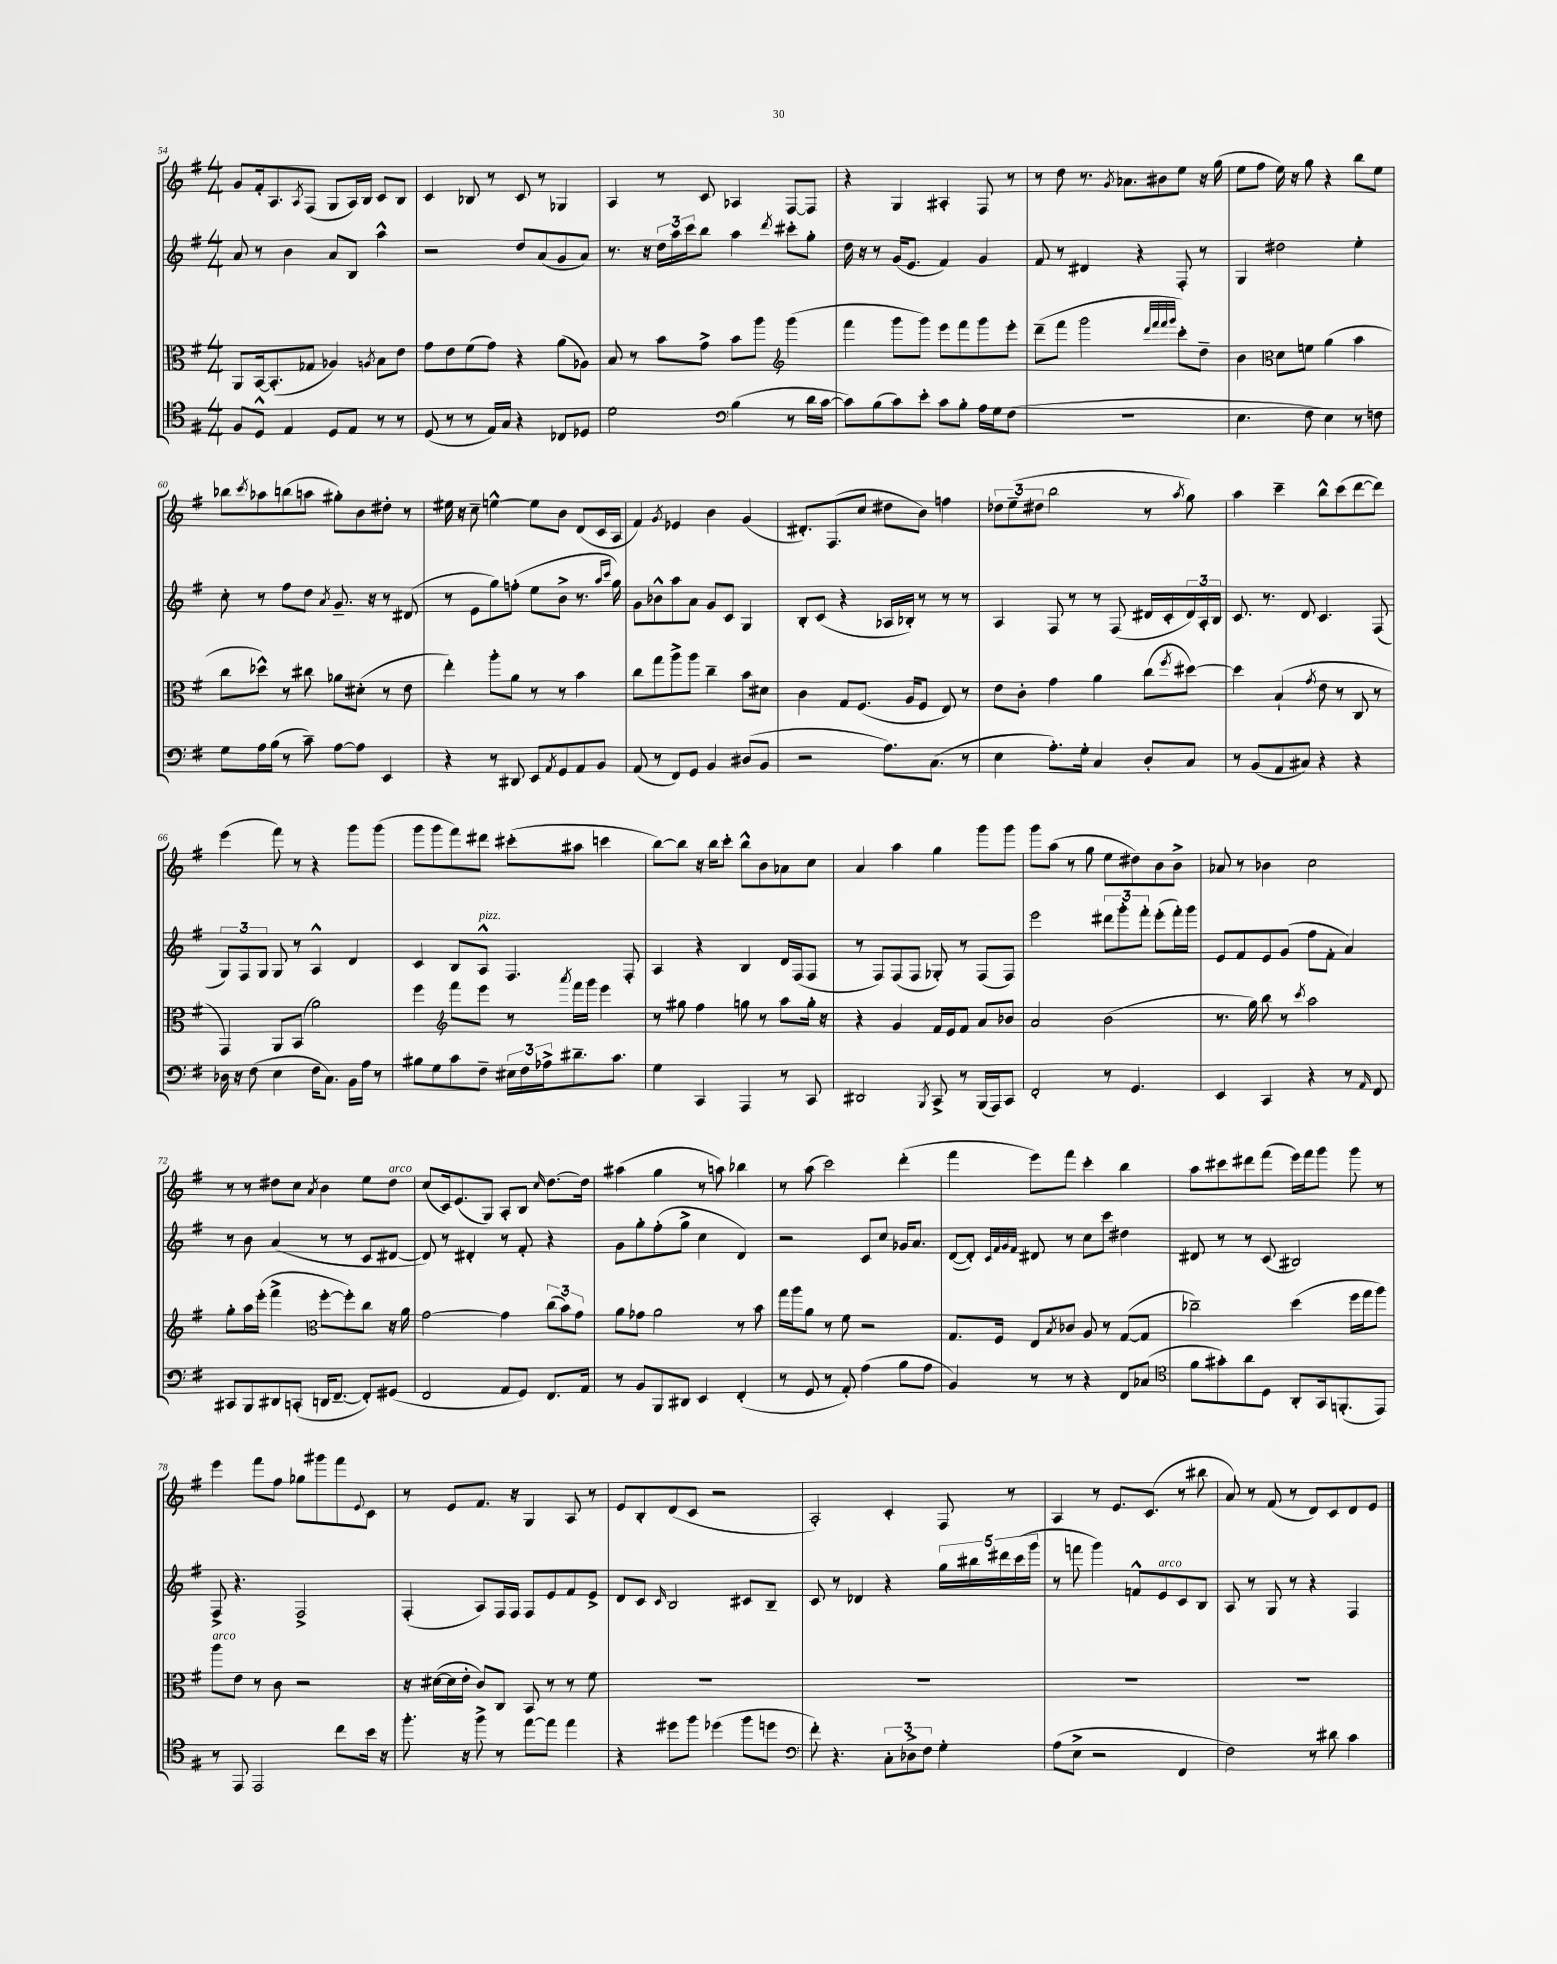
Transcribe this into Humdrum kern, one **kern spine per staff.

**kern	**kern	**kern	**kern
*part4	*part3	*part2	*part1
*staff4	*staff3	*staff2	*staff1
*clefC4	*clefC3	*clefG2	*clefG2
*k[f#]	*k[f#]	*k[f#]	*k[f#]
*M4/4	*M4/4	*M4/4	*M4/4
=54	=54	=54	=54
8F#/L	8AA/L	8a/	8g/L
8D^^/J	[16BB/k	8r	16f#'/k
.	(8.BB'/]	.	8.A/
4E/	.	4b\	.
.	.	.	8qA/
.	8G-X/J	.	(8F#/J
8D/L	4A-X/)	8a/L	8G/L
8E/J	.	8B/J	16A/L)
.	.	.	16B/JJ
.	8qAn/	.	.
8r	8B\L	4aa^^\	8c/L
8r	8e\J	.	8B/J
=55	=55	=55	=55
(8D/	8g\L	2r	4c/
8r	8e\	.	.
8r	(8f#\	.	8B-X/
16E/LL)	8g\J)	.	8r
16G/JJ	.	.	.
4r	4r	8dd/L	8c/
.	.	(8a/	8r
8C-X/L	(8a\L	8g/	4G-X/
8D-X/J	8A-X\J)	8a/J)	.
=56	=56	=56	=56
2d\	8B/	8.r	4A/
.	8r	.	.
.	.	16r	.
.	8b\L	24dd\LL	8r
.	.	24aa\	.
.	.	24ccc\J	.
.	8g^\J	8bb\J	8c/
*clefF4	*	*	*
(4B\	8b\L	4aa\	4A-X/
.	8aa\J	.	.
*	*clefG2	*	*
.	.	8qddd/	.
8r	(4ggg\	8ccc#X'\L	[8F#/L
16d\LL	.	8gg'\J	8F#/J]
[16c\JJ	.	.	.
=57	=57	=57	=57
8c\L])	4fff#\	16dd\	4r
.	.	16r	.
(8B\	.	8r	.
8c\)	8ggg\L	(16g/KL	4G/
.	.	8.e/J	.
8e'\J	8ggg\J)	.	.
8c\L	8eee\L	4f#/)	4A#X'/
8B'\J	8fff#\	.	.
16A\LL	8ggg\	4g/	8F#/
16G\J	.	.	.
(8F#\J	8eee'\J	.	8r
=58	=58	=58	=58
1r	(8ddd~\L	8f#/	8r
.	8fff#\J	8r	8dd\
.	2ggg\	4d#X/	8.r
.	.	.	8qg/
.	.	.	8.a-X\L
.	.	4r	.
.	.	.	8b#X\
.	32qqddd/LLL	.	.
.	32qqfff#/	.	.
.	32qqfff#/	.	.
.	32qqggg/JJJ	.	.
.	8ccc'\L)	8F#'/	8ee\J
.	8dd~\J	8r	16r
.	.	.	(16gg\
=59	=59	=59	=59
4.E\	4b\	4G/	8ee\L
.	.	.	8ff#\J
*	*clefC3	*	*
.	8d\L	2dd#X\	16ee\)
.	.	.	16r
8F#\	8fn\J	.	8gg\
4E\)	(4a\	.	4r
8r	4b\	4ee'\	8bb\L
8Fn\	.	.	8ee\J
!!LO:LB:g=z
=60	=60	=60	=60
8G\L	8cc\L	8cc'\	8bb-X\L
.	.	.	8qccc/
16A\L	8dd-X^^\J)	8r	8aa-X\
(16B\JJ	.	.	.
8r	8r	8ff#\L	(8bbn\
8c~\)	8cc#X\	8dd\J	8aan\J
.	.	8qa/	.
[8A\L	8a-X\L	8.g~/	8gg#X'\L)
8A\J]	(8d#X'\J	.	8b\
.	.	16r	.
4EE/	8r	8r	8dd#X'\J
.	8e\	(8d#X/	8r
=61	=61	=61	=61
4r	4ee'\)	8r	16ee#X\
.	.	.	16r
.	.	8e\L	8cc~\
8r	8aa'\L	8gg\)	[4een^^\
8DD#X/	8a\J	(8ffn'\J	.
8EE/L	8r	8ee\L	8ee\L]
8qAA/	.	.	.
8GG/	8r	8b^\J	8b\J
8AA/	4b\	8.r	(8d/L
8BB/J	.	.	16c/L
.	.	16qqaa/LL	.
.	.	16qqccc/JJ	.
.	.	16gg\)	16A/JJ
=62	=62	=62	=62
(8AA/	8cc\L	8g\L	4f#/)
8r	8gg\	8b-X^^\	.
.	.	.	8qg/
8FF#/L)	8aa^\	8aa\	4e-X/
8GG/J	8aa\J	8a\J	.
4BB/	4cc~\	8g/L	4b\
.	.	8c/J	.
(8D#X/L	8b\L	4G/	(4g/
8BB/J	8d#X\J	.	.
=63	=63	=63	=63
2r	4c\	8B'/L	8.d#X'/L)
.	.	(8c/J	.
.	.	.	(8.F#/
.	8G/L	4r	.
.	(8.F#/J	.	8cc/J
8.A\L)	.	16A-X/LL	8dd#X\L
.	16A/KL	16B-X'/JJ)	.
.	8F#/J	8r	8b\J)
(8.C\J	.	.	.
.	8E/)	8r	4ffn\
8r	8r	8r	.
=64	=64	=64	=64
4E\	8e\L	4A/	12dd-X\L
.	.	.	(12ee~\
.	8c'\J	.	.
.	.	.	12dd#X\J
8.A'\L)	4g\	8F#/	2bb\
.	.	8r	.
16G'\Jk	.	.	.
4C/	4a\	8r	.
.	.	(8F#/	.
8D'/L	(8cc\L	16d#X/LL	8r
.	.	16c'/	.
.	8qff#/	.	8qaa/
8C/J	[8dd#X\J)	24d#/)	8gg\)
.	.	24A'/	.
.	.	24B/JJ	.
=65	=65	=65	=65
8r	4dd#\]	8.c/	4aa\
(8BB/L	.	.	.
.	.	8.r	.
8AA/	(4B`/	.	4ccc~\
8C#X/J)	.	8d/	.
.	8qg/	.	.
4r	8e\	4.c/	8bb^^\L
.	8r	.	(8ccc\
4r	8C/	.	[8ddd\
.	8r	(8F#/	8ddd\J])
!!LO:LB:g=z
=66	=66	=66	=66
16D-X\	4GG/)	12G/L)	(4eee\
16r	.	.	.
.	.	12F#/	.
(8F#\	.	.	.
.	.	12G/J	.
4E\	8AA/L	8G/	8fff#\)
.	(8BB/J	8r	8r
16F#\KL	2a\)	4A^^/	4r
8.C\J)	.	.	.
16BB\LL	.	4d/	8ggg\L
16A\JJ	.	.	.
8r	.	.	(8ggg\J
=67	=67	=67	=67
8B#X\L	4ff#\	4c/	8ggg\L
8G\	.	.	8ggg\
*	*clefG2	*	*
8c\	8fff#\L	8B/L	8fff#\)
!	!	!LO:TX:a:i:t=pizz.	!
8F#~\J	8eee\J	8A^^/J	8ddd#X\J
24E#X\LL	8r	4.F#/	(8ccc#X'\L
24F#\	.	.	.
24A-X^\J	.	.	.
.	8qaaa/	.	.
8.d#X~\	16fff#\LL	.	8aa#X\J
.	16ggg\JJ	.	.
.	4eee\	.	4cccn\
8.c\J	.	.	.
.	.	8F#'/	.
=68	=68	=68	=68
4G\	8r	4A/	[8bb\L)
.	8gg#X\	.	8bb\J]
4CC/	4ff#\	4r	16r
.	.	.	16bb\KL
.	.	.	8ccc'\J
4AAA/	8ggn\	4B/	8bb^^\L
.	8r	.	8b\
8r	8aa\L	16d/LL	8a-X\
.	.	(16F#/J	.
8CC/	16gg'\Jk	8F#/J	8cc\J
.	16r	.	.
=69	=69	=69	=69
2DD#X/	4r	8r	4a/
.	.	8F#/L)	.
.	4g/	(8F#/	4aa\
.	.	8F#/J	.
8qBBB/	.	.	.
8CC^/	16f#/LL	8G-X'/)	4gg\
.	16e/J	.	.
8r	8f#/J	8r	.
(16BBB/LL	8a/L	(8F#/L	8ggg\L
16AAA/J)	.	.	.
8CC/J	8b-X/J	8F#/J)	8ggg\J
=70	=70	=70	=70
2FF#'/	2a/	2eee\	8ggg\L
.	.	.	(8aa\J
.	.	.	8r
.	.	.	8gg\
8r	(2b\	12ddd#X\L	8ee\L
.	.	12ggg'\	.
4.GG/	.	.	8dd#X\)
.	.	12fff#'\J	.
.	.	(8eee'\L	8b\
.	.	16fff#'\L)	8b^\J
.	.	16ggg\JJ	.
=71	=71	=71	=71
4EE/	8.r	8e/L	8a-X/
.	.	8f#/	8r
.	16gg\)	.	.
4CC/	8bb\	8e/	4b-X\
.	8r	(8g/J	.
.	8qccc/	.	.
4r	2aa\	8ff#\L	2cc\
.	.	8f#'\J	.
8r	.	4a/)	.
16qqAA/	.	.	.
8FF#/	.	.	.
!!LO:LB:g=z
=72	=72	=72	=72
8CC#X/L	8gg'\L	8r	8r
8BBB/	16aa\L	8b\	8r
.	(16eee'\JJ	.	.
8DD#X/	4fff#^\	(4a/	8dd#X\L
(8CCn'/J	.	.	8cc\J
*	*clefC3	*	*
.	.	.	8qa/
16DDn/KL	[8ff#'\L	8r	4b\
[8.FF#~/J	.	.	.
.	8ff#'\])	8r	.
8FF#'/L])	8cc\J	8c/L	8ee\L
!	!	!	!LO:TX:a:i:t=arco
(8GG#X/J	16r	[8d#X/J	8dd#\J
.	16a\	.	.
=73	=73	=73	=73
2FF#/	[2g\	8d#/])	(8cc/L
.	.	8r	16c/k)
.	.	.	(8.e/
.	.	4d#X'/	.
.	.	.	8G/J)
8AA/L	4g\]	8r	8A'/L
8GG/J)	.	8f#'/	8B/J
.	.	.	16qqcc/
8.FF#/L	(12cc\L	4r	[8.dd\L
.	12b\)	.	.
.	12g\J	.	.
16AA/Jk	.	.	16dd\Jk]
=74	=74	=74	=74
8r	8a\L	8g\L	(4aa#X\
8BB/L	8g-X\J	8gg'\	.
8BBB/	2a\	(8ff#'\	4gg\
8DD#X/J	.	8gg^\J	.
4EE/	.	4cc\	8r
.	.	.	8aan\)
(4FF#'/	8r	4d/)	4bb-X\
.	8b\	.	.
=75	=75	=75	=75
8r	16gg\LL	2r	8r
.	16aa\J	.	.
8GG/	8a\J	.	(8aa\
8r	8r	.	2ccc\)
8AA'/)	8f#\	.	.
(4A\	2r	8c/L	.
.	.	8cc/J	.
8B\L	.	16g-X/KL	(4ddd'\
.	.	8.a/J	.
8A\J	.	.	.
=76	=76	=76	=76
4BB/)	8.G/L	([8d/L	4fff#\
.	.	8d'/J])	.
.	16F#/Jk	.	.
.	.	32qqc/LLL	.
.	.	32qqf#/	.
.	.	32qqg/	.
.	.	32qqf#/JJJ	.
8r	8E/L	8d#X/	8eee\L)
.	8qB/	.	.
8r	8c-X/J	8r	8fff#\J
4r	8A/	8cc\L	4ccc'\
.	8r	8ccc\J	.
8FF#/L	([8G/L	4dd#X\	4bb\
(8C-X/J	8G/J]	.	.
=77	=77	=77	=77
*clefC4	*	*	*
8f#\L	2cc-X~\)	8d#X/	8aa\L
8g#X'\)	.	8r	8ccc#X\
8a\	.	8r	8ddd#X\
8D\J	.	(8c/	(8fff#\J
8AA'/L	(4dd\	2B#X/)	16eee\LL)
.	.	.	16fff#\J
16GG/k	.	.	8ggg\J
(8.FFn'/	.	.	.
.	16ff#\LL	.	8ggg\
.	16gg\J	.	.
8EE/J)	8aa\J)	.	8r
!!LO:LB:g=z
=78	=78	=78	=78
!	!LO:TX:a:i:t=arco	!	!
8r	8aa\L	8F#^/	4eee\
8EE/	8e\J	4.r	.
2EE/	8r	.	8fff#\L
.	8c\	.	8ff#\J
.	2r	2F#^/	8gg-X\L
.	.	.	8ggg#X\
8cc\L	.	.	8fff#\
.	.	.	8qqe/
16b\Jk	.	.	8c\J
16r	.	.	.
=79	=79	=79	=79
8.ff#'\	16r	(4F#'/	8r
.	([16d#X\LL	.	.
.	16d#\]	.	8e/L
16r	16e'\JJ	.	.
8ff#^\	8c/L)	8A/L)	8.f#/J
8r	8C/J	16F#/L	.
.	.	16F#/JJ	16r
[8ee\L	8BB/	8F#/L	4G/
8ee\J]	8r	8e/	.
4ee\	8r	8f#/	8A/
.	8f#\	8e^/J	8r
=80	=80	=80	=80
4r	1r	8d/L	8e/L
.	.	8c/J	8B'/
.	.	16qqc/	.
8dd#X\L	.	2B/	(8d/
8ff#\J	.	.	8c/J
(4dd-X\	.	.	2r
8ff#\L	.	8c#X/L	.
8ddn\J	.	8B~/J	.
=81	=81	=81	=81
*clefF4	*	*	*
8f#'\)	1r	8c/	2A'/)
4.r	.	8r	.
.	.	4d-X/	.
12C'\L	.	4r	4c'/
12D-X^\	.	.	.
12F#\J	.	.	.
4G'\	.	20gg\LL	8F#/
.	.	20bb#X\	.
.	.	20ddd#X\	.
.	.	.	8r
.	.	(20ccc\	.
.	.	20ggg\JJ	.
=82	=82	=82	=82
(8A\L	1r	8r	4A/
8E^\J	.	8fffn\	.
2r	.	4ggg\)	8r
.	.	.	8.e/L
.	.	8fn^^/L	.
.	.	.	(8.c/J
!	!	!LO:TX:a:i:t=arco	!
.	.	8e/	.
4FF#/	.	8c/	8r
.	.	8B/J	8bb#X\
=83	=83	=83	=83
2F#\)	1r	8A/	8a/)
.	.	8r	8r
.	.	8G/	(8f#/
.	.	8r	8r
8r	.	4r	8d/L)
8d#X\	.	.	8c/
4c\	.	4F#/	8d/
.	.	.	8e/J
==	==	==	==
*-	*-	*-	*-
